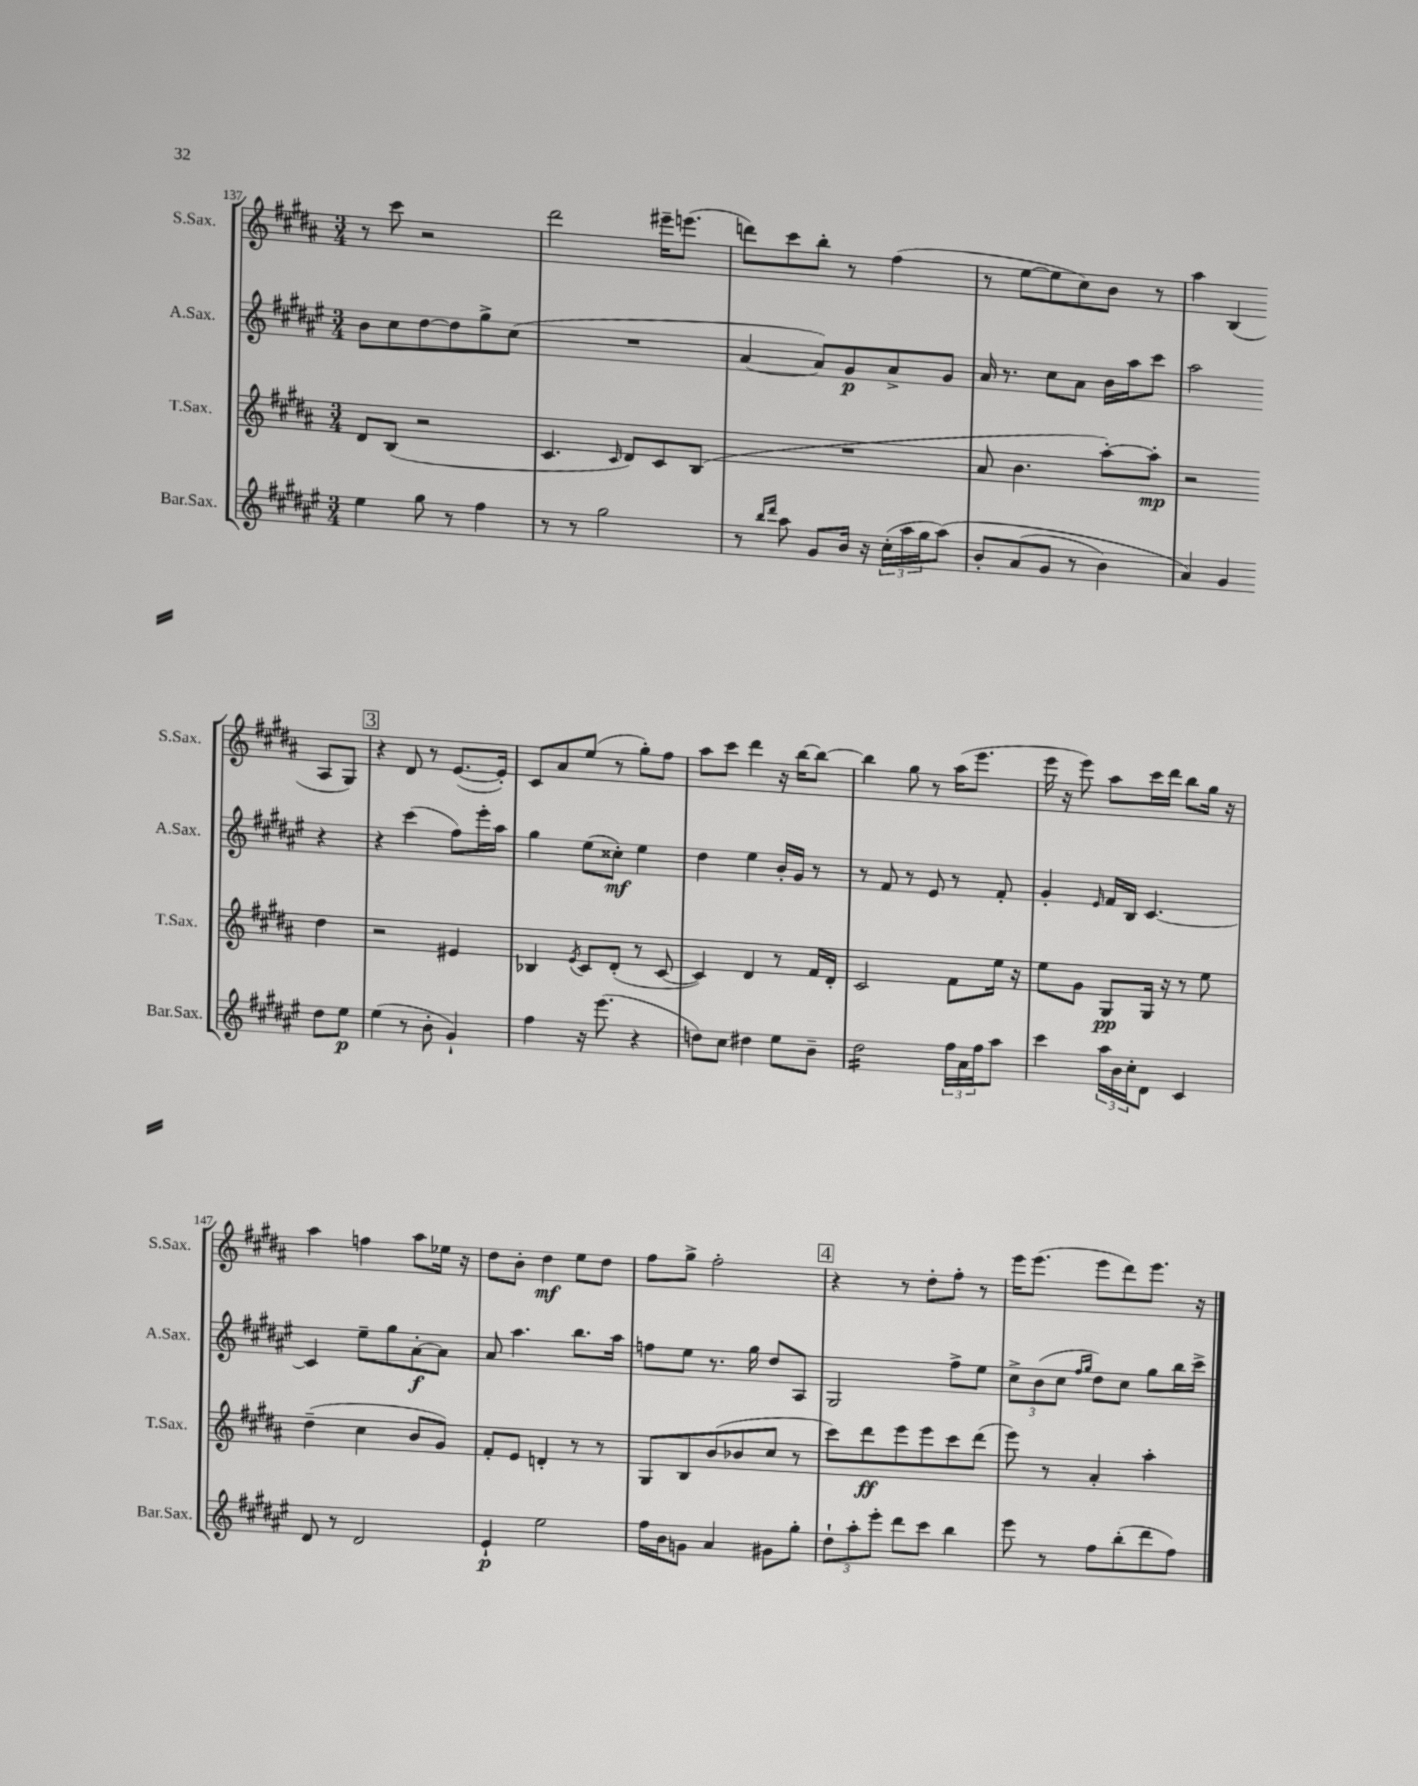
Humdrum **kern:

**kern	**kern	**kern	**kern
*staff4	*staff3	*staff2	*staff1
*clefG2	*clefG2	*clefG2	*clefG2
*k[f#c#g#d#a#e#]	*k[f#c#g#d#a#]	*k[f#c#g#d#a#e#]	*k[f#c#g#d#a#]
*M3/4	*M3/4	*M3/4	*M3/4
4ee#	8d#	8b	8r
.	(8B	8cc#	8ccc#
8gg#	2r	[8dd#	2r
8r	.	8dd#]	.
4ff#	.	8gg#^	.
.	.	(8cc#	.
=	=	=	=
8r	4.c#	2.r	2ddd#
8r	.	.	.
2gg#	.	.	.
.	16qqc#	.	.
.	8d#)	.	.
.	8c#	.	16eee#~
.	.	.	(8.eee
.	(8B	.	.
=	=	=	=
8r	2.r	[4a#	8ddd)
16qqbb	.	.	.
16qqddd#	.	.	.
8aa#	.	.	8ccc#
8g#	.	8a#])	8bb'
16b	.	8g#	8r
16r	.	.	.
(24cc#'	.	8a#^	(4ff#
24aa#	.	.	.
24gg#	.	.	.
&(8aa#)	.	8g#	.
=	=	=	=
8b'	8a#	16a#	8r
.	.	8.r	.
(8a#	4.b	.	[8ee
8g#	.	8cc#	8ee]
8r	.	8a#	8cc#)
4b)	[8aa#')	16b	8b
.	.	16aa#	.
.	8aa#']	8ccc#	8r
=	=	=	=
4a#&)	2r	2aa#	4aa#
4g#	.	.	(4B
8dd#	4dd#	4r	8A#
8ee#	.	.	8G#)
=	=	=	=
(4ee#	2r	4r	4r
8r	.	(4ccc#	8d#
8b'	.	.	8r
4g#`)	4e#	8ff#)	([8.e
.	.	16eee#'	.
.	.	16aa#	16e'])
=	=	=	=
4ff#	4B-	4gg#	8c#
.	.	.	8a#
.	8qe	.	.
16r	8c#	(8ee#	(8ee
(8.eee#	.	.	.
.	(8d#'	8cc##')	8r
4r	8r	4ee#	8gg#')
.	[8c#	.	8ff#
=	=	=	=
8dd)	4c#])	4dd#	8aa#
8cc#	.	.	8ccc#
4dd#	4d#	4ee#	4ddd#
8ee#	8r	16b'	16r
.	.	16g#	[16bb
8b~	16f#	8r	8bb_
.	16d#'	.	.
=	=	=	=
2dd#	2c#	8r	4bb]
.	.	8f#	.
.	.	8r	8gg#
.	.	8e#	8r
24ff#	8f#	8r	(16aa#
24a#	.	.	.
.	.	.	8.eee
24ff#	.	.	.
8aa#	16ee	8f#'	.
.	16r	.	.
=	=	=	=
4ccc#	8ee	4g#'	16eee
.	.	.	16r
.	8g#	.	8eee)
.	.	16qqe#	.
24aa#	8G#	16f#	8aa#
24b	.	.	.
.	.	16B	.
24cc#'	.	.	.
8d#	16G#	[4.c#	16ccc#
.	16r	.	16ddd#
4c#	8r	.	8bb
.	8ee	.	16gg#
.	.	.	16r
=	=	=	=
8d#	(4dd#~	4c#]	4aa#
8r	.	.	.
2d#	4cc#	8ee#~	4ff
.	.	8gg#	.
.	8b	[8a#'	8aa#
.	8g#)	8a#]	16ee-
.	.	.	16r
=	=	=	=
4e#`	8f#'	8a#	8dd#
.	8e	4.aa#	8b'
2ee#	4d'	.	4dd#
.	8r	8.bb	8ee
.	8r	.	8dd#
.	.	16aa#	.
=	=	=	=
16ff#	8G#	8ff	8ff#
16b	.	.	.
8g	8B	8ee#	8gg#^
4a#	(8b	8.r	2ff#'
.	8b-	.	.
.	.	16gg#	.
8g#	8cc#	8dd#	.
8gg#'	8r	8A#	.
=	=	=	=
12dd#`	8ccc#)	2G#	4r
12aa#'	.	.	.
.	8ddd#	.	.
12eee#'	.	.	.
8ddd#	8eee	.	8r
8ccc#	8eee	.	8dd#'
4bb	8ccc#	8ff#^	8ff#'
.	(8ddd#	8ee#	8r
=	=	=	=
8eee#	8eee)	12cc#^	16eee
.	.	.	(8.eee
.	.	(12b	.
8r	8r	.	.
.	.	12cc#	.
.	.	16qqff#	.
.	.	16qqgg#	.
8ff#	4a#'	8dd#)	8eee
(8bb'	.	8cc#	8ddd#)
8ddd#	4aa#'	8gg#	8.eee
8ff#)	.	16bb	.
.	.	16ccc#^	16r
==	==	==	==
*-	*-	*-	*-
